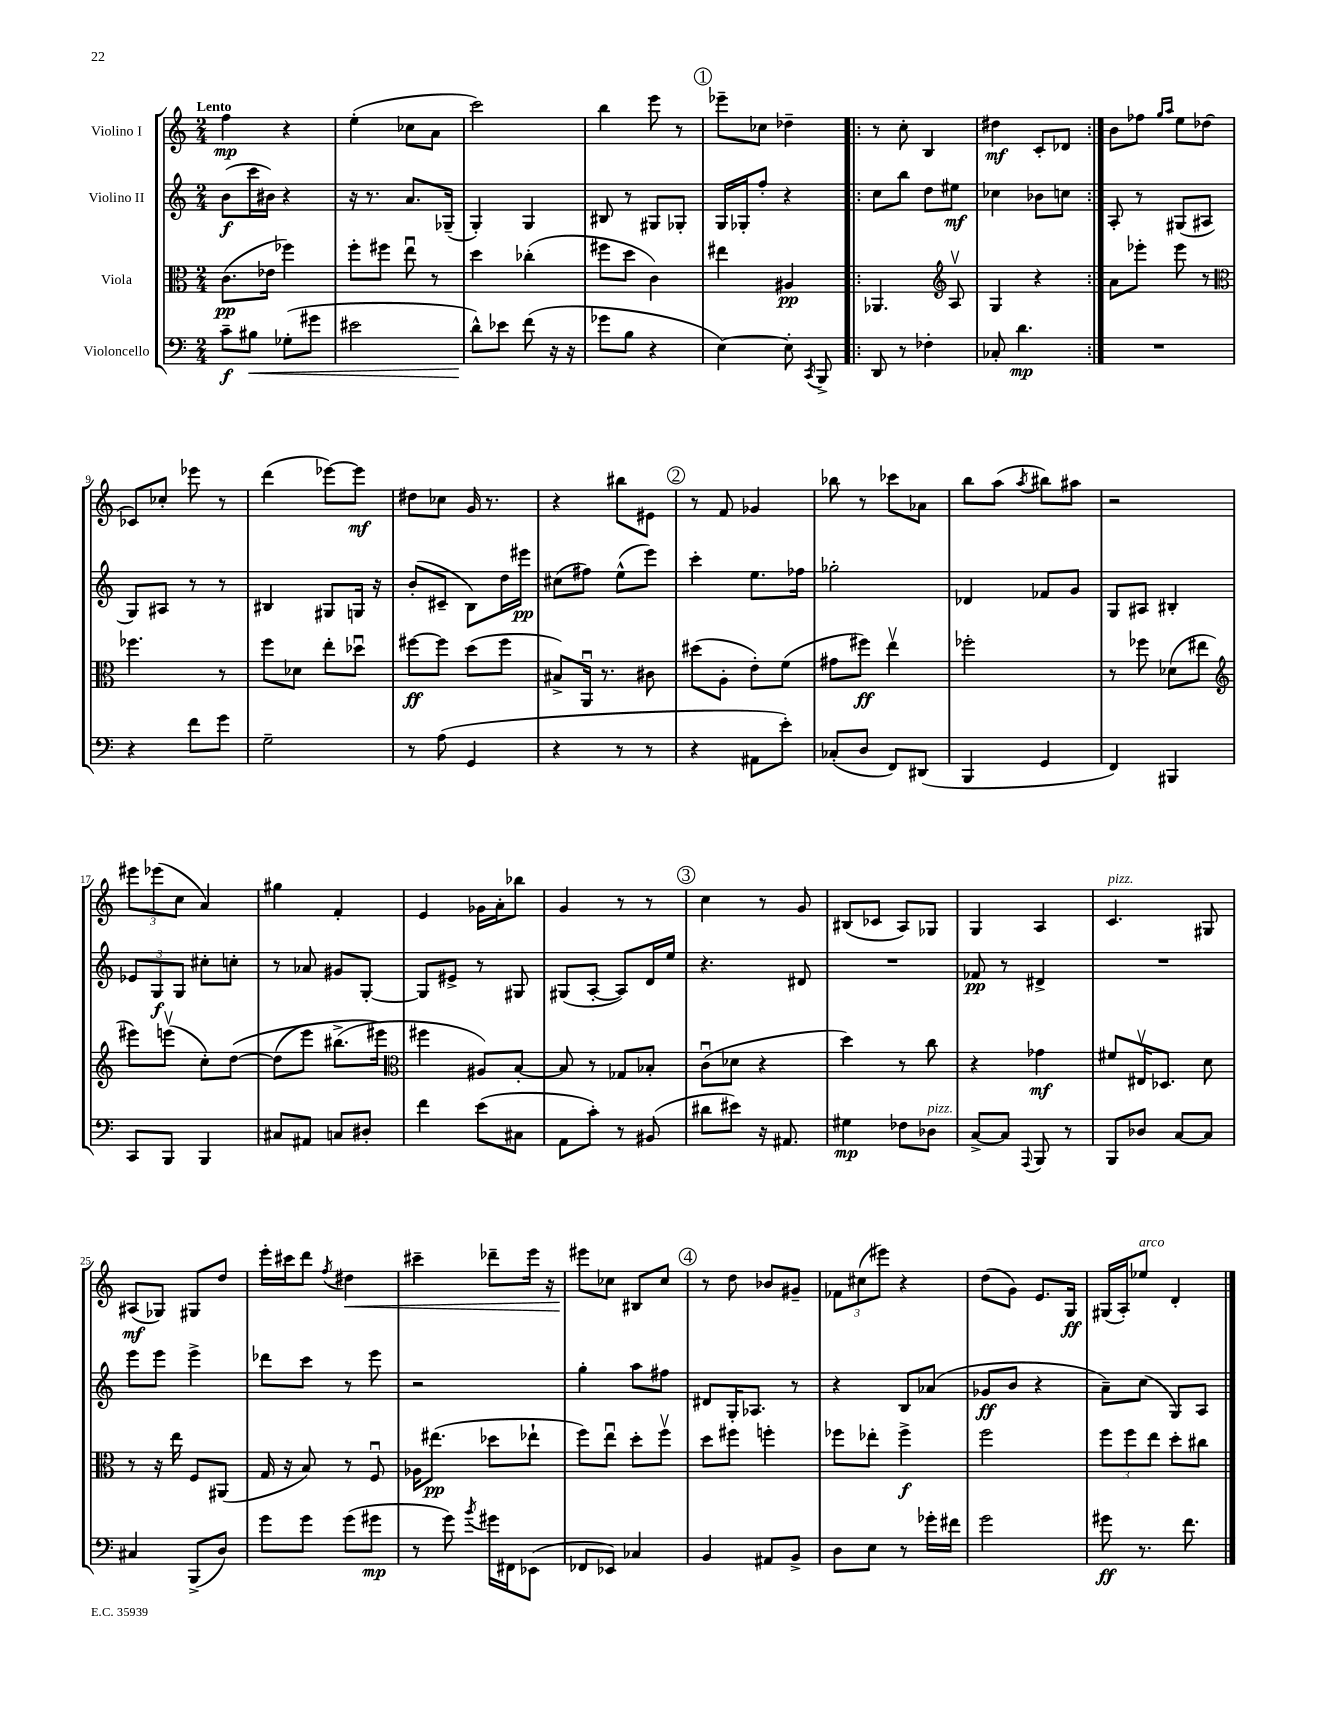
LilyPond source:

<<
\new StaffGroup <<
\new Staff = "s0" \with { instrumentName = "Violino I" } {
    \clef treble \key c \major \numericTimeSignature \time 2/4 \tempo "Lento"
    \autoBeamOff f''4\mp r4 |
    e''4-.( ces''8[ a'8] |
    c'''2) |
    b''4 e'''8 r8 |
    \mark \markup { \circle "1" } ees'''8[-- ces''8] des''4-- |
    \repeat volta 2 { r8 c''8-. b4 |
    dis''4\mf c'8[-. des'8] | }
    b'8[ fes''8] \grace { g''16[ a''16] } e''8[ des''8]( |
    ces'8[) ces''8]-. ees'''8 r8 |
    d'''4( ees'''8[~) ees'''8]\mf |
    dis''8[ ces''8] g'16 r8. |
    r4 bis''8[ eis'8] |
    \mark \markup { \circle "2" } r8 f'8 ges'4 |
    bes''8 r8 ces'''8[ aes'8] |
    b''8[ a''8]( \acciaccatura { a''8 } bis''8[) ais''8] |
    r2 |
    \tuplet 3/2 { eis'''8[ ees'''8( c''8] } a'4) |
    gis''4 f'4-. |
    e'4 ges'16[ a'16-. bes''8] |
    g'4 r8 r8 |
    \mark \markup { \circle "3" } c''4 r8 g'8 |
    bis8[( ces'8] a8[) ges8] |
    g4 a4 |
    c'4.^\markup { \italic "pizz." } gis8 |
    ais8[\mf( ges8]) gis8[ d''8] |
    e'''16[-. cis'''16 d'''8] \acciaccatura { f''8 } dis''4\< |
    cis'''4-- des'''8[-- e'''16] r16 |
    eis'''8[\! ces''8] bis8[ ces''8] |
    \mark \markup { \circle "4" } r8 d''8 bes'8[ gis'8]-- |
    \tuplet 3/2 { fes'8[ cis''8( eis'''8]) } r4 |
    d''8[( g'8]) e'8.[ g16]\ff |
    gis16[( a16-.) ees''8]^\markup { \italic "arco" } d'4-. \bar "|." |
}
\new Staff = "s1" \with { instrumentName = "Violino II" } {
    \clef treble \key c \major \numericTimeSignature \time 2/4
    \autoBeamOff b'8[\f( c'''16 bis'16]) r4 |
    r16 r8. a'8.[ ges16]--( |
    g4-.) g4 |
    bis8 r8 gis8[ ges8]-. |
    \mark \markup { \circle "1" } g16[ ges16-. f''8]-. r4 |
    \repeat volta 2 { c''8[ b''8] d''8[ eis''8]\mf |
    ces''4 bes'8[ c''8] | }
    a8-. r8 gis8[( ais8] |
    g8[) ais8] r8 r8 |
    bis4 gis8[ g16] r16 |
    b'8[-.( cis'8]-- b8[) d''16 eis'''16]\pp |
    cis''8[( fis''8]) e''8[-^( e'''8]) |
    \mark \markup { \circle "2" } c'''4-. e''8.[ fes''16] |
    ges''2-. |
    des'4 fes'8[ g'8] |
    g8[ ais8] bis4-. |
    \tuplet 3/2 { ees'8[ g8\f g8] } cis''8[-. c''8]-. |
    r8 aes'8 gis'8[ g8]~-. |
    g8[ eis'8]-> r8 gis8 |
    gis8[( a8]~-. a8[) d'16 e''16] |
    \mark \markup { \circle "3" } r4. dis'8 |
    R2 |
    fes'8\pp r8 dis'4-> |
    R2 |
    e'''8[ e'''8] e'''4-> |
    des'''8[ c'''8] r8 e'''8 |
    r2 |
    g''4-. a''8[ fis''8] |
    \mark \markup { \circle "4" } dis'8[ g16-. aes8.] r8 |
    r4 b8[ aes'8]( |
    ges'8[\ff b'8] r4 |
    a'8[--) c''8]( g8[) a8] \bar "|." |
}
\new Staff = "s2" \with { instrumentName = "Viola" } {
    \clef alto \key c \major \numericTimeSignature \time 2/4
    \autoBeamOff c'8.[\pp( ees'16] fes''4) |
    f''8[-. fis''8] e''8\downbow r8 |
    d''4 ces''4-.( |
    fis''8[ d''8] c'4) |
    \mark \markup { \circle "1" } eis''4 ais4\pp |
    \repeat volta 2 { aes,4. \clef treble a8\upbow |
    g4 r4 | }
    a'8[ ees'''8]-. ees'''8 r8 |
    \clef alto fes''4. r8 |
    f''8[ des'8] e''8[-. des''8]\downbow |
    fis''8[~\ff fis''8] d''8[( fis''8] |
    bis8[->) a,16]\downbow r8. cis'8 |
    \mark \markup { \circle "2" } dis''8[( a8]-. e'8[-.) f'8]( |
    gis'8[ fis''8]\ff) e''4\upbow |
    fes''2-. |
    r8 fes''8 des'8[( eis''8] |
    \clef treble eis'''8[) e'''8]\upbow( c''8[-.) d''8]~\( |
    d''8[( e'''8]) bis''8.[->( eis'''16]\) |
    \clef alto fis''4 ais8[) b8]~-. |
    b8 r8 ges8[ bes8]-. |
    \mark \markup { \circle "3" } c'8[\downbow( des'8] r4 |
    d''4) r8 c''8 |
    r4 ges'4\mf |
    fis'8[ eis16\upbow des8.] d'8 |
    r8 r16 e''16 f8[ ais,8]( |
    g16 r16 b8) r8 f8\downbow |
    aes16[ eis''8.]\pp( des''8[ ees''8]-! |
    f''8[) e''8]\downbow d''8[-. f''8]\upbow |
    \mark \markup { \circle "4" } d''8[ fis''8] f''4-. |
    fes''8[ ees''8]-. fes''4->\f |
    f''2 |
    \tuplet 3/2 { f''8[ f''8 e''8] } d''8[-. cis''8] \bar "|." |
}
\new Staff = "s3" \with { instrumentName = "Violoncello" } {
    \clef bass \key c \major \numericTimeSignature \time 2/4
    \autoBeamOff c'8[--\f bis8]\< ges8[-.( gis'8] |
    eis'2 |
    d'8[-^\!) ees'8] f'8( r16 r16 |
    ges'8[ b8] r4 |
    \mark \markup { \circle "1" } e4~) e8-. \acciaccatura { c,8 } b,,8-> |
    \repeat volta 2 { d,8 r8 fes4-. |
    ces8-. d'4.\mp | }
    R2 |
    r4 f'8[ g'8] |
    g2-- |
    r8 a8( g,4 |
    r4 r8 r8 |
    \mark \markup { \circle "2" } r4 ais,8[ e'8]-.) |
    ces8[-.( d8] f,8[) dis,8]( |
    b,,4 g,4 |
    f,4) bis,,4 |
    c,8[ b,,8] b,,4 |
    cis8[ ais,8] c8[ dis8]-. |
    f'4 e'8[( cis8] |
    a,8[ c'8]-.) r8 bis,8( |
    \mark \markup { \circle "3" } dis'8[ eis'8]) r16 ais,8. |
    gis4\mp fes8[ des8]^\markup { \italic "pizz." } |
    c8[~-> c8] \appoggiatura { a,,8 } b,,8 r8 |
    b,,8[ des8] c8[~ c8] |
    cis4 b,,8[->( d8]) |
    g'8[ g'8] g'8[( gis'8]\mp |
    r8 g'8) \acciaccatura { b'8 } gis'16[ fis,16 ees,8]( |
    fes,8[ ees,8]) ces4 |
    \mark \markup { \circle "4" } b,4 ais,8[ b,8]-> |
    d8[ e8] r8 ges'16[-. fis'16] |
    g'2 |
    gis'8\ff r8. f'8. \bar "|." |
}
>>
>>
